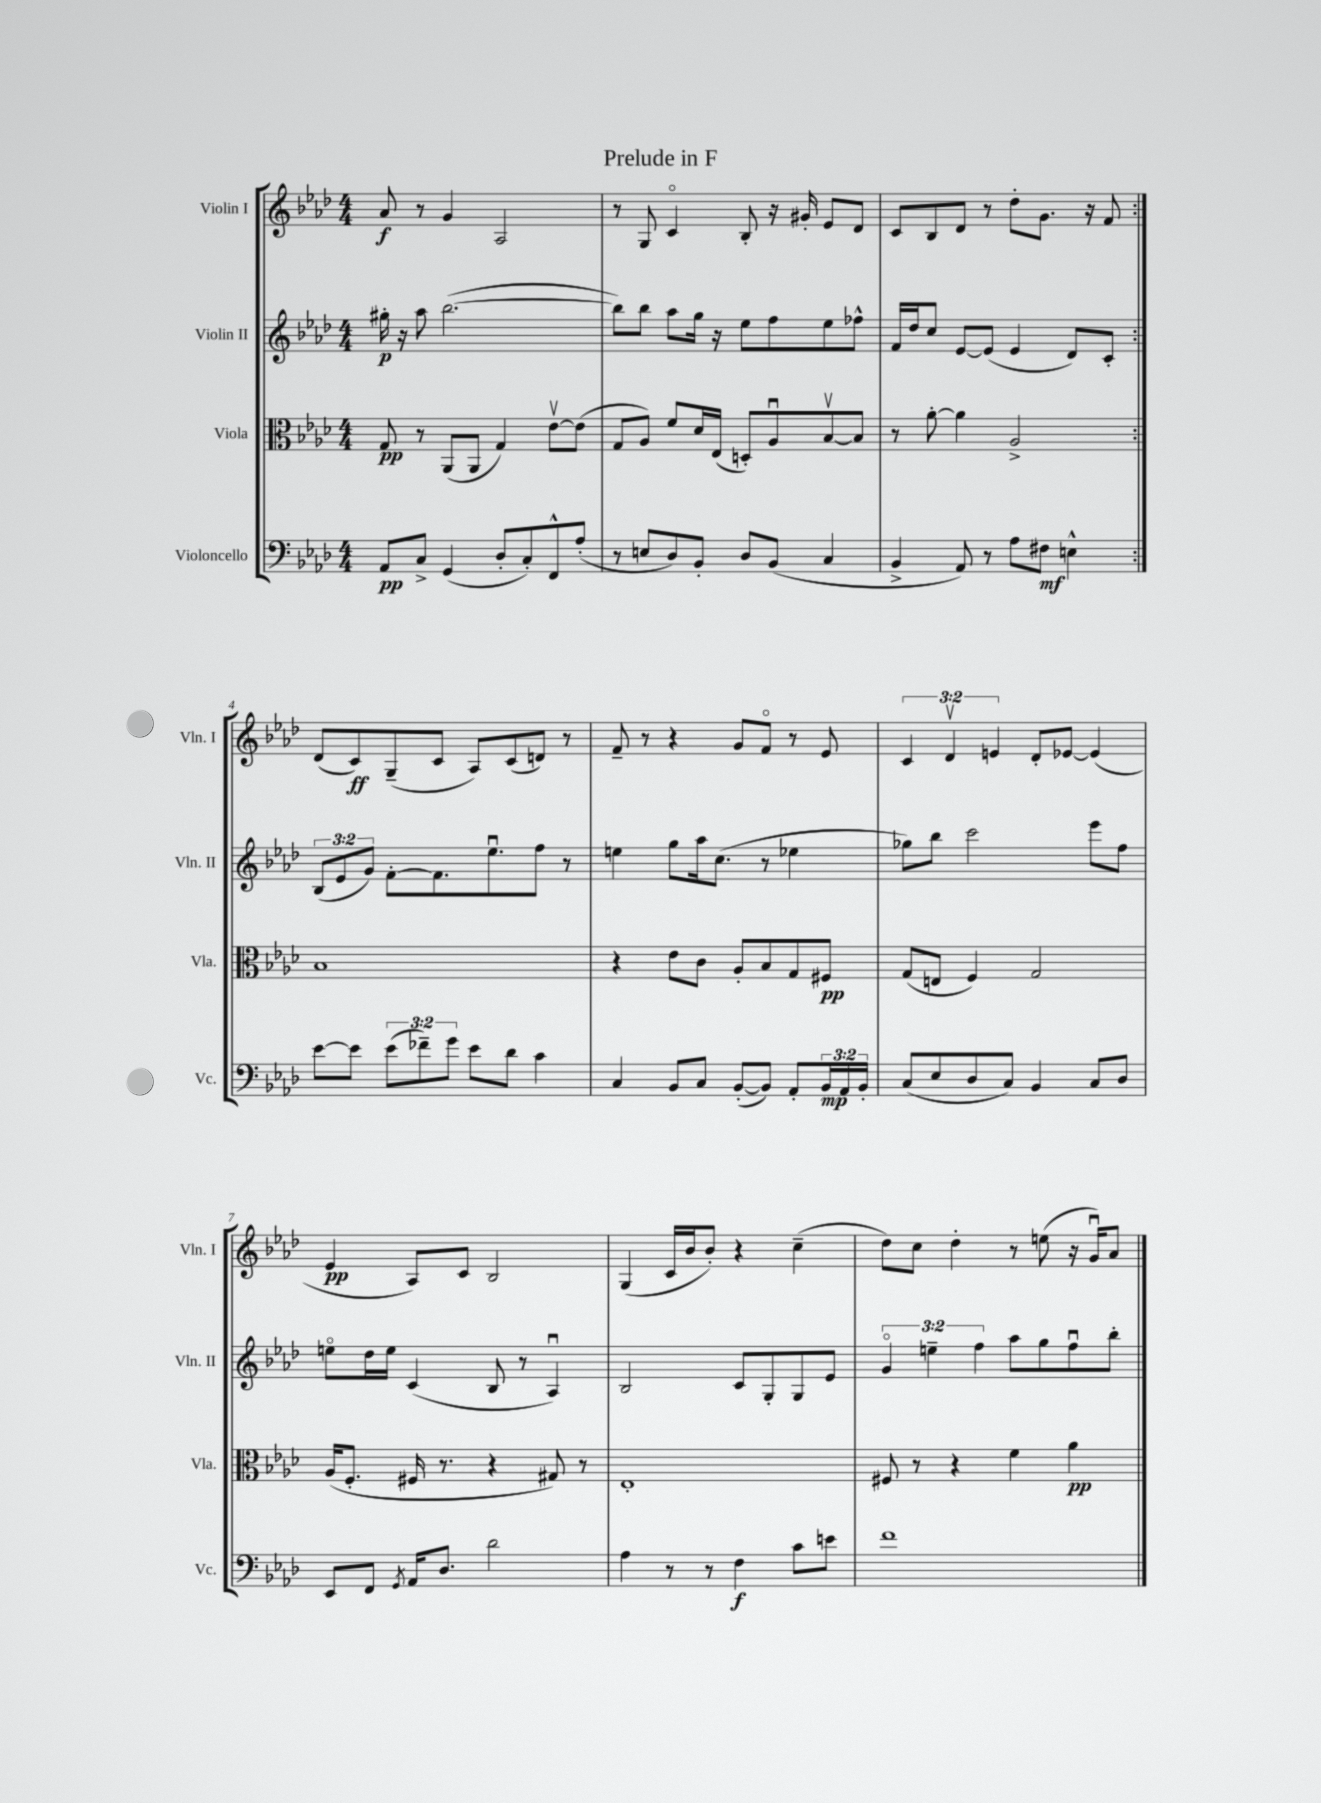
\header { title = "Prelude in F" }
<<
\new StaffGroup <<
\new Staff = "s0" \with { instrumentName = "Violin I" shortInstrumentName = "Vln. I" } {
    \clef treble \key aes \major \numericTimeSignature \time 4/4 \override Staff.TupletNumber.text = #tuplet-number::calc-fraction-text
    \repeat volta 2 { aes'8\f r8 g'4 aes2 |
    r8 g8 c'4\flageolet bes8-. r16 gis'16-. ees'8 des'8 |
    c'8 bes8 des'8 r8 des''8-. g'8. r16 f'8 | }
    des'8( c'8\ff) g8--( c'8 aes8) c'8( d'8) r8 |
    f'8-- r8 r4 g'8 f'8\flageolet r8 ees'8 |
    \tuplet 3/2 { c'4 des'4\upbow e'4 } des'8-. ees'8~ ees'4( |
    ees'4\pp aes8) c'8 bes2 |
    g4( c'16 bes'16 bes'8-.) r4 c''4--( |
    des''8) c''8 des''4-. r8 e''8( r16 g'16\downbow) aes'8 \bar "|." |
}
\new Staff = "s1" \with { instrumentName = "Violin II" shortInstrumentName = "Vln. II" } {
    \clef treble \key aes \major \numericTimeSignature \time 4/4 \override Staff.TupletNumber.text = #tuplet-number::calc-fraction-text
    \repeat volta 2 { gis''16-.\p r16 aes''8 bes''2.~( |
    bes''8) bes''8 aes''8 g''16 r16 ees''8 f''8 ees''8 fes''8-^ |
    f'16 des''16 c''8 ees'8~ ees'8( ees'4 des'8) c'8-. | }
    \tuplet 3/2 { bes8( ees'8 g'8) } f'8~-. f'8. ees''8.\downbow f''8 r8 |
    e''4 g''8 aes''16 c''8.( r8 ees''4 |
    ges''8) bes''8 c'''2 ees'''8 f''8 |
    e''8\flageolet des''16 e''16 c'4( bes8 r8 aes4\downbow) |
    bes2 c'8 g8-. g8 ees'8 |
    \tuplet 3/2 { g'4\flageolet e''4-- f''4 } aes''8 g''8 f''8\downbow bes''8-. \bar "|." |
}
\new Staff = "s2" \with { instrumentName = "Viola" shortInstrumentName = "Vla." } {
    \clef alto \key aes \major \numericTimeSignature \time 4/4
    \repeat volta 2 { g8\pp r8 aes,8( aes,8 g4) ees'8~\upbow ees'8( |
    g8 aes8) f'8 des'16 ees16( d8-.) aes8\downbow bes8~\upbow bes8 |
    r8 aes'8~-. aes'4 aes2-> | }
    bes1 |
    r4 ees'8 c'8 aes8-. bes8 g8 fis8\pp |
    g8( e8 f4) g2 |
    aes16( f8.-. fis16 r8. r4 gis8) r8 |
    ees1-. |
    fis8 r8 r4 f'4 aes'4\pp \bar "|." |
}
\new Staff = "s3" \with { instrumentName = "Violoncello" shortInstrumentName = "Vc." } {
    \clef bass \key aes \major \numericTimeSignature \time 4/4 \override Staff.TupletNumber.text = #tuplet-number::calc-fraction-text
    \repeat volta 2 { aes,8\pp c8-> g,4( des8-. c8-.) f,8-^ aes8-.( |
    r8 e8 des8) bes,8-. des8 bes,8( c4 |
    bes,4-> aes,8) r8 aes8 fis8\mf e4-^ | }
    ees'8~ ees'8 \tuplet 3/2 { ees'8( fes'8--) g'8 } ees'8 des'8 c'4 |
    c4 bes,8 c8 bes,8~-.( bes,8) aes,8-. \tuplet 3/2 { bes,16\mp aes,16 bes,16-. } |
    c8( ees8 des8 c8) bes,4 c8 des8 |
    ees,8 f,8 \acciaccatura { g,8 } aes,16 des8. des'2 |
    aes4 r8 r8 f4\f c'8 e'8 |
    f'1 \bar "|." |
}
>>
>>
